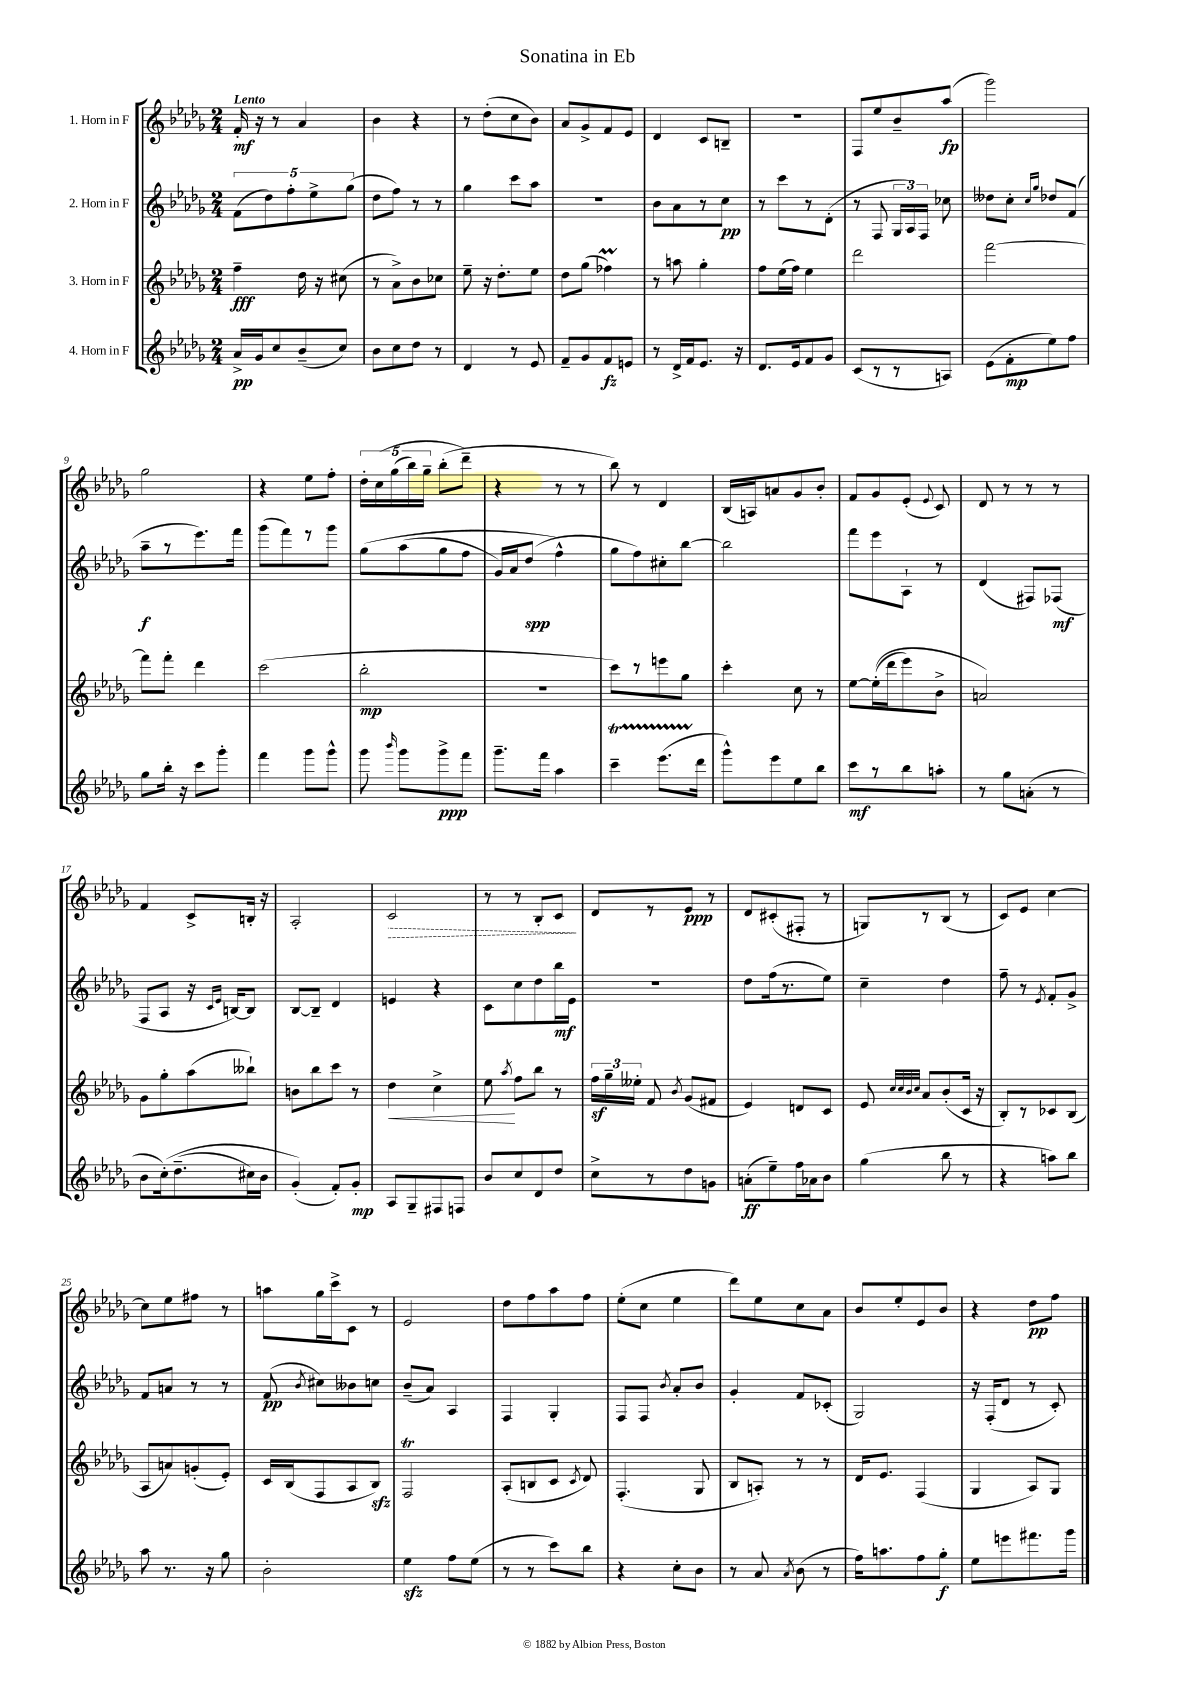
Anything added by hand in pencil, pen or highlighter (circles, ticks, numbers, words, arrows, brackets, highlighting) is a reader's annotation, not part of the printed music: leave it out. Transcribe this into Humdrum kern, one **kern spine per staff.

**kern	**kern	**kern	**kern
*staff4	*staff3	*staff2	*staff1
*clefG2	*clefG2	*clefG2	*clefG2
*k[b-e-a-d-g-]	*k[b-e-a-d-g-]	*k[b-e-a-d-g-]	*k[b-e-a-d-g-]
*M2/4	*M2/4	*M2/4	*M2/4
16a-^	4ff~	(10f	16f'
16g-	.	.	16r
.	.	10dd-)	.
8cc	.	.	8r
.	.	10ff'	.
(8b-~	16dd-	.	4a-
.	.	10ee-^	.
.	16r	.	.
8cc)	(8cc#	.	.
.	.	(10gg-	.
=	=	=	=
8b-	8r	8dd-	4b-
8cc	8a-^)	8ff)	.
8dd-	8b-	8r	4r
8r	8cc-	8r	.
=	=	=	=
4d-	8ee-~	4gg-	8r
.	16r	.	(8dd-'
.	8.dd-'	.	.
8r	.	8ccc	8cc
8e-	8ee-	8aa-	8b-)
=	=	=	=
8f~	8dd-	2r	8a-
8g-	(8gg-	.	8g-^
8f	4ff-)	.	8f
8e	.	.	8e-
=	=	=	=
8r	8r	8b-	4d-
16d-^	8aa	8a-	.
16f	.	.	.
8.e-	4gg-'	8r	8c
.	.	8cc	8B~
16r	.	.	.
=	=	=	=
8.d-	8ff	8r	2r
.	(16ee-	8ccc	.
16e-	16ff)	.	.
8f	4ee-	8r	.
8g-	.	(8d-'	.
=	=	=	=
(8c	2ddd-	8r	8F
8r	.	8F	8ee-
8r	.	24G-	8b-~
.	.	24A-)	.
.	.	24F	.
8A)	.	8cc-	(8aa-
=	=	=	=
(8e-	[2fff	8dd--	2ggg-)
8f'	.	8cc'	.
.	.	16qqcc	.
.	.	16qqgg-	.
8ee-)	.	8dd-	.
8ff	.	(8f	.
=	=	=	=
8gg-	8fff]	8aa-~	2gg-
16bb-'	8fff'	8r	.
16r	.	.	.
8ccc	4ddd-	8.eee-)	.
8ggg-'	.	.	.
.	.	16fff	.
=	=	=	=
4fff	(2ccc	(8ggg-	4r
.	.	8fff)	.
8ggg-	.	8r	8ee-
8ggg-^^	.	8ggg-	8ff'
=	=	=	=
8ggg-	2bb-'	&(8gg-	20dd-'
.	.	.	&(20cc
.	.	.	(20gg-
16qqbbb-	.	.	.
8ggg-	.	(8aa-	.
.	.	.	20bb-)
.	.	.	20gg-~
8ggg-^	.	8gg-	(8bb-'
8fff	.	8ff	8ddd-~&)
=	=	=	=
8.ggg-~	2r	16g-)	4r
.	.	16a-	.
.	.	(8dd-	.
16fff	.	.	.
4aa-	.	4ff^^&)	8r
.	.	.	8r
=	=	=	=
4ccc~	8ccc)	8gg-	8bb-)
.	8r	8ff)	8r
(8.eee-	8eee	8cc#'	4d-
.	8gg-	[8bb-	.
16ddd-	.	.	.
=	=	=	=
8ggg-^^)	4ccc'	2bb-]	(16B-
.	.	.	16A)
8eee-	.	.	8a
8ee-	8cc	.	8g-
8bb-	8r	.	8b-'
=	=	=	=
8ccc	[8ee-	8fff	8f
8r	&((16ee-']	8eee-	8g-
.	16ddd-	.	.
8bb-	8eee-)	8A-`	(8e-'
.	.	.	8qqe-
8aa'	8b-^	8r	8c)
=	=	=	=
8r	2a&)	(4d-	8d-
8gg-	.	.	8r
(8a'	.	8F#)	8r
8r	.	(8F-	8r
=	=	=	=
8b-	8g-	8F	4f
&(16cc')	8gg-'	8A-	.
(8.dd-~	.	.	.
.	(8aa-	16r	8c^
.	.	16qqc	.
.	.	16qqe-	.
.	.	[16B)	.
16cc#)	8bb--`)	8B]	16B'
16b-	.	.	16r
=	=	=	=
(4g-'&)	8b	[8B-	2A-'
.	8bb-	8B-~]	.
8f')	8ccc	4d-	.
8g-'	8r	.	.
=	=	=	=
8A-	4dd-	4e	2c
8G-~	.	.	.
8F#	4cc^	4r	.
8F	.	.	.
=	=	=	=
8b-	8ee-	8c	8r
.	8qaa-	.	.
8cc	8ff	8cc	8r
8d-	8bb-	8dd-	8B-'
8dd-	8r	16bb-	8c
.	.	16e-	.
=	=	=	=
8cc^	24ff	2r	8d-
.	24gg-~	.	.
.	24ee--'	.	.
8r	8f	.	8r
.	8qb-	.	.
8dd-	(8g-	.	8e-
8g	8f#	.	8r
=	=	=	=
(8a'	4e-)	8dd-	8d-
8ee-~)	.	(16ff	(8c#'
.	.	8.r	.
16ff	8d	.	8F#'
16a-	.	.	.
8b-	8c	8ee-)	8r
=	=	=	=
(4gg-	8e-	4cc~	8G)
.	32qqcc	.	.
.	32qqcc	.	.
.	32qqb-	.	.
.	32qqcc	.	.
.	8a-	.	8r
8bb-	(8b-'	4dd-	(8B-
8r	16c	.	8r
.	16r	.	.
=	=	=	=
4r	8B-')	8ff~	8c)
.	8r	8r	8e-
.	.	8qe-	.
8aa)	8c-	8f'	[4cc
8bb-	(8B-	8g-^	.
=	=	=	=
8aa-	8A-	8f	8cc]
8.r	8a)	8a	8ee-
.	(8g'	8r	8ff#
16r	.	.	.
8gg-	8e-')	8r	8r
=	=	=	=
2b-'	16c	(8f	8aa
.	(16B-	.	.
.	.	8qb-	.
.	8F	8cc#)	16gg-
.	.	.	16ccc^
.	8A-	8b--	8c
.	8B-)	8cc	8r
=	=	=	=
4ee-	2F	(8b-~	2e-
.	.	8a-)	.
8ff	.	4A-	.
(8ee-	.	.	.
=	=	=	=
8r	(8A-'	4F	8dd-
8r	8B	.	8ff
8ccc)	8c	4G-'	8aa-
.	8qc	.	.
8bb-	8d-)	.	8ff
=	=	=	=
4r	(4.F'	8F	(8ee-'
.	.	8F	8cc
.	.	8qb-	.
8cc'	.	8a-'	4ee-
8b-	8G-	8b-	.
=	=	=	=
8r	8B-	4g-'	8ddd-)
8a-	8A')	.	8ee-
8qa-	.	.	.
(8b-	8r	8f	8cc
8r	8r	(8c-'	8a-
=	=	=	=
16ff)	16d-	2G-)	8b-
8.aa	8.e-	.	.
.	.	.	8ee-'
8ff	(4F	.	8e-
8gg-'	.	.	8b-
=	=	=	=
8ee-	4G-	16r	4r
.	.	(16F'	.
8eee	.	8d-	.
8.fff#	8A-)	8r	8dd-
.	8G-	8c')	8ff
16ggg-	.	.	.
==	==	==	==
*-	*-	*-	*-
